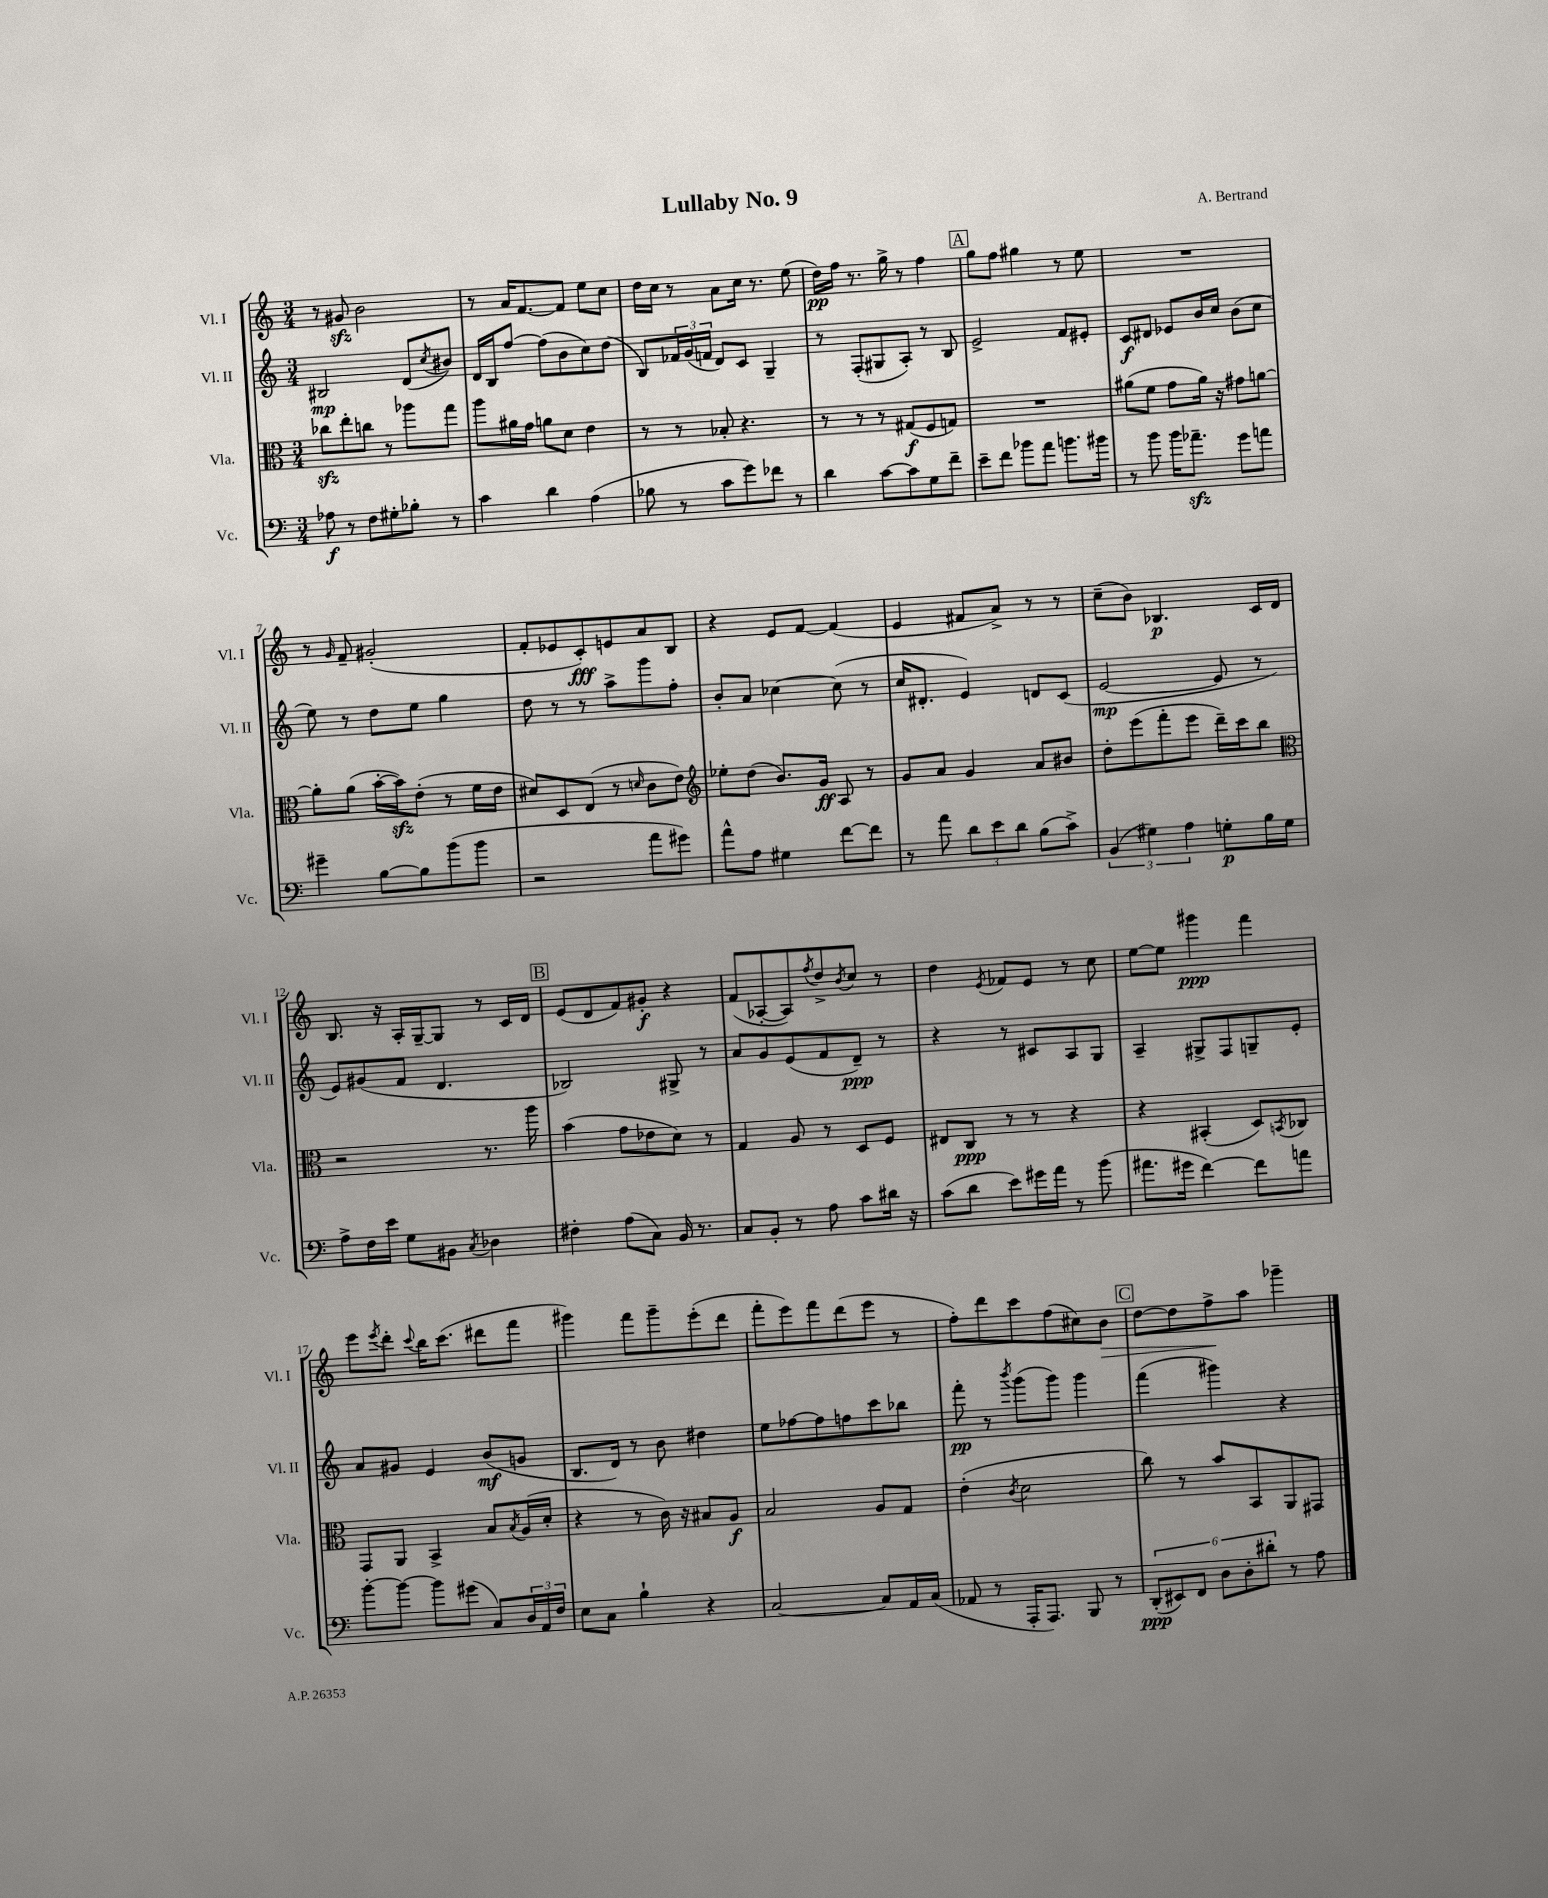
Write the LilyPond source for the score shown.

\header { title = "Lullaby No. 9" composer = "A. Bertrand" }
<<
\new StaffGroup <<
\new Staff = "s0" \with { instrumentName = "Vl. I" shortInstrumentName = "Vl. I" } {
    \clef treble \key c \major \numericTimeSignature \time 3/4
    r8 gis'8\sfz b'2 |
    r8 a'16 f'8.~ f'8 e''8 c''8 |
    d''16 c''16 r8 a'8 c''16 r8. e''8( |
    d''16\pp) f''16 r8. g''16-> r8 f''4 |
    \mark \markup { \box "A" } g''8 f''8 gis''4 r8 e''8 |
    R2. |
    r8 \grace { g'16 } f'8-- gis'2-.( |
    f'8-. ees'8 c'8-.\fff) e'8 a'8 b8 |
    r4 e'8 f'8~ f'4( |
    e'4 fis'8 a'8->) r8 r8 |
    c''8--( b'8) bes4.\p c'16 d'16 |
    b8. r16 a16-. g16~-- g8 r8 c'16 d'16 |
    \mark \markup { \box "B" } e'8( d'8 f'8) gis'8-.\f r4 |
    f'8( aes8~-. aes8) \acciaccatura { f''8 } d''8-> \acciaccatura { b'8 } c''8 r8 |
    d''4 \acciaccatura { e'8 } fes'8 e'8 r8 c''8 |
    e''8~ e''8 gis'''4\ppp f'''4 |
    e'''8 \acciaccatura { e'''8 } d'''8-. \appoggiatura { c'''8 } b''16 c'''8.( dis'''8 f'''8 |
    gis'''4) f'''8 gis'''8-- e'''8-.( d'''8 |
    f'''8-. e'''8) f'''8 d'''8( e'''8 r8 |
    f''8-.) d'''8 c'''8 f''8( cis''8) b'8\> |
    \mark \markup { \box "C" } d''8~ d''8 f''8->\! a''8 ges'''4-- \bar "|." |
}
\new Staff = "s1" \with { instrumentName = "Vl. II" shortInstrumentName = "Vl. II" } {
    \clef treble \key c \major \numericTimeSignature \time 3/4
    bis2\mp d'8( \acciaccatura { c''8 } bis'8) |
    d'16 b16 f''8~ f''8( b'8 c''8) d''8( |
    b8) \tuplet 3/2 { fes'16 g'16( f'16 } d'8) c'8 g4-- |
    r8 f8-.( gis8 a8-.) r8 b8 |
    \mark \markup { \box "A" } e'2-> f'8 eis'8-. |
    c'8\f dis'8 ees'8 b'16 c''16 b'8( c''8 |
    e''8) r8 d''8 e''8 g''4 |
    d''8 r8 r8 a''8-> g'''8 f''8-. |
    b'8-. a'8 ces''4~ ces''8( r8 |
    c''16 dis'8.-. e'4) d'8 c'8( |
    e'2~\mp e'8 r8 |
    e'8) gis'8( f'8 d'4. |
    \mark \markup { \box "B" } bes2) gis8-> r8 |
    a'8 g'8 e'8( f'8 d'8--\ppp) r8 |
    r4 r8 cis'8 a8 g8 |
    a4-- gis8-> f8 g8-- e'8-. |
    a'8 gis'8 e'4 b'8\mf( g'8 |
    b8. d'16) r8 b'8 dis''4 |
    e''8 fes''8~ fes''8 f''8 c'''8 bes''8 |
    f'''8-.\pp r8 \acciaccatura { b'''8 } g'''8( g'''8) g'''4 |
    \mark \markup { \box "C" } f'''4( gis'''4) r4 \bar "|." |
}
\new Staff = "s2" \with { instrumentName = "Vla." shortInstrumentName = "Vla." } {
    \clef alto \key c \major \numericTimeSignature \time 3/4
    ces''8\sfz e''8-. c''8 r8 aes''8 g''8 |
    a''8 ais'16 g'16 a'8 d'8 e'4 |
    r8 r8 bes8-. r4. |
    r8 r8 r8 gis8\f( f8 g8) |
    \mark \markup { \box "A" } R2. |
    ais'8( f'8 g'8 ais'16) r16 gis'8 a'8~ |
    a'8-. a'8( b'16~-. b'16\sfz) e'8-.( r8 f'16 e'16 |
    dis'8) d8 e8( r8 \grace { d'16 } c'8 e'8) |
    \clef treble ees''8-. d''8( b'8.) g'16\ff a8 r8 |
    g'8 a'8 g'4 a'8 bis'8 |
    d''8-. e'''8( f'''8-. e'''8 d'''16--) c'''16 b''8 |
    \clef alto r2 r8. a''16 |
    \mark \markup { \box "B" } b'4( g'8 ees'8 d'8) r8 |
    g4 a8 r8 d8 f8 |
    eis8 c8\ppp r8 r8 r4 |
    r4 bis,4-.( d8) \acciaccatura { b,8 } ces8 |
    g,8 a,8 b,4-> b8 \acciaccatura { b8 } a16( d'16-. |
    r4 r8 c'16) r16 bis8 a8\f |
    b2 a8 g8 |
    e'4-.( \acciaccatura { c'8 } d'2 |
    \mark \markup { \box "C" } c''8) r8 b'8 b,8 a,8 gis,8 \bar "|." |
}
\new Staff = "s3" \with { instrumentName = "Vc." shortInstrumentName = "Vc." } {
    \clef bass \key c \major \numericTimeSignature \time 3/4
    aes8\f r8 f8 gis8-. bes8-. r8 |
    c'4 d'4 a4( |
    bes8 r8 c'8 g'8) fes'8 r8 |
    d'4 c'8~ c'8 g8 f'8-- |
    \mark \markup { \box "A" } e'8-- f'8 bes'8 a'8 b'8. bis'16 |
    r8 b'8 b'16 aes'8.--\sfz g'8 a'8 |
    gis'4-- b8~ b8 b'8( b'8 |
    r2 a'8 gis'8) |
    a'8-^ a8 gis4 f'8~ f'8 |
    r8 a'8 \tuplet 3/2 { d'8 e'8 d'8 } b8( c'8->) |
    \tuplet 3/2 { b,4( gis4) a4 } g8-.\p b16 g16 |
    a8-> f16 e'16 g8 bis,8 \acciaccatura { c8 } des4 |
    \mark \markup { \box "B" } fis4-. a8( c8) b,16 r8. |
    c8 b,8-. r8 a8 c'8 dis'16 r16 |
    c'8( d'8 e'8) gis'16 a'16 r8 b'8( |
    ais'8. gis'16 f'4~) f'8 a'8 |
    b'8~-. b'8~ b'8 gis'8( c8) \tuplet 3/2 { d16 a,16 f16 } |
    e8 c8 b4-! r4 |
    c2~ c8 a,16 c16( |
    aes,8 r8 a,,16-. a,,8.) b,,8 r8 |
    \mark \markup { \box "C" } \tuplet 6/4 { d,8-.\ppp( eis,8) f,8 d8 d8-. dis'8-. } r8 a8 \bar "|." |
}
>>
>>
